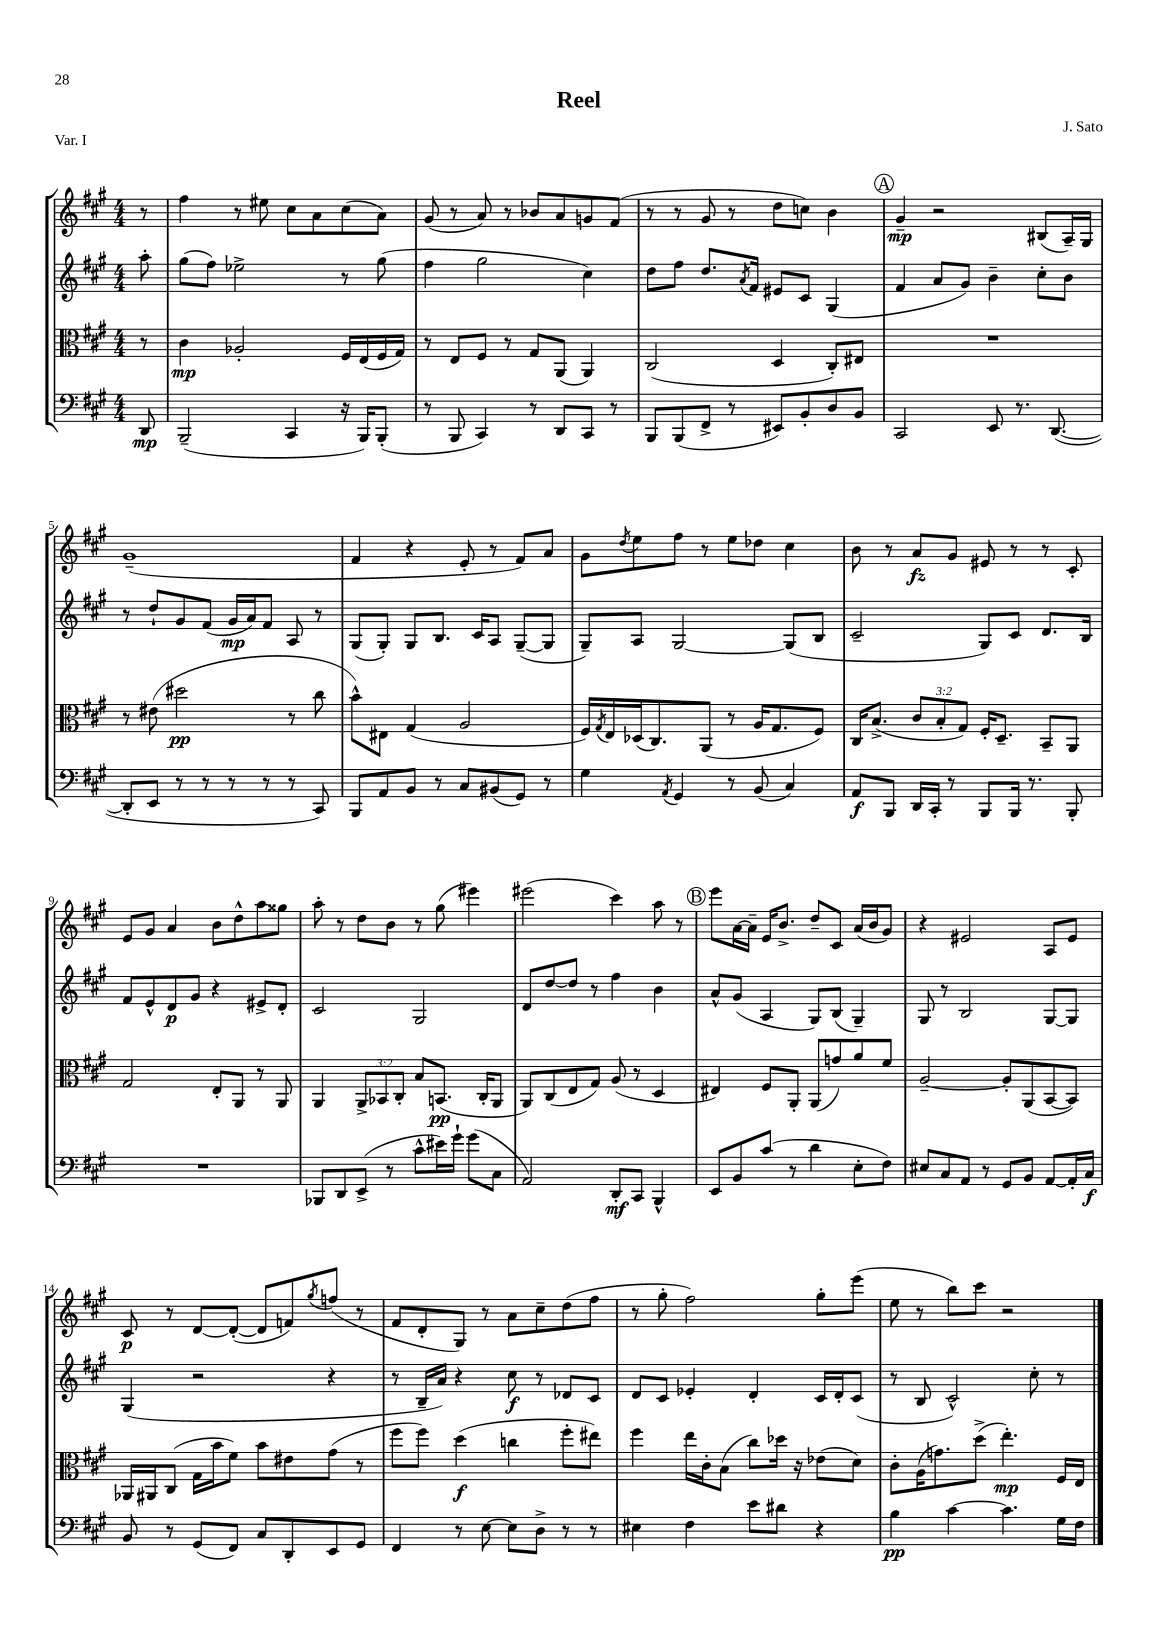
\header { title = "Reel" composer = "J. Sato" piece = "Var. I" }
<<
\new StaffGroup <<
\new Staff = "s0" {
    \clef treble \key a \major \numericTimeSignature \time 4/4 \partial 8
    r8 |
    fis''4 r8 eis''8 cis''8 a'8 cis''8( a'8) |
    gis'8( r8 a'8) r8 bes'8 a'8 g'8 fis'8( |
    r8 r8 gis'8 r8 d''8 c''8) b'4 |
    \mark \markup { \circle "A" } gis'4--\mp r2 bis8( a16--) gis16 |
    gis'1--( |
    fis'4 r4 e'8-. r8 fis'8) a'8 |
    gis'8 \acciaccatura { d''8 } e''8 fis''8 r8 e''8 des''8 cis''4 |
    b'8 r8 a'8\fz gis'8 eis'8 r8 r8 cis'8-. |
    e'8 gis'8 a'4 b'8 d''8-^ a''8 gisis''8 |
    a''8-. r8 d''8 b'8 r8 gis''8( eis'''4) |
    eis'''2( cis'''4) a''8 r8 |
    \mark \markup { \circle "B" } e'''8 a'16~ a'16-- e'16 b'8.-> d''8-- cis'8 a'16( b'16 gis'8) |
    r4 eis'2 a8 eis'8 |
    cis'8\p r8 d'8~ d'8~-.( d'8 f'8) \acciaccatura { gis''8 } f''8( r8 |
    fis'8 d'8-. gis8) r8 a'8 cis''8-- d''8( fis''8 |
    r8 gis''8-. fis''2) gis''8-. e'''8( |
    e''8 r8 b''8) cis'''8 r2 \bar "|." |
}
\new Staff = "s1" {
    \clef treble \key a \major \numericTimeSignature \time 4/4 \partial 8
    a''8-. |
    gis''8( fis''8) ees''2-> r8 gis''8( |
    fis''4 gis''2 cis''4) |
    d''8 fis''8 d''8. \acciaccatura { a'8 } fis'16 eis'8 cis'8 gis4( |
    \mark \markup { \circle "A" } fis'4 a'8 gis'8) b'4-- cis''8-. b'8 |
    r8 d''8-! gis'8 fis'8( gis'16\mp a'16) fis'8 a8 r8 |
    gis8( gis8-.) gis8 b8. cis'16 a8 gis8~--( gis8 |
    gis8--) a8 gis2~ gis8( b8 |
    cis'2-- gis8) cis'8 d'8. b16 |
    fis'8 e'8-^ d'8\p gis'8 r4 eis'8-> d'8-. |
    cis'2 gis2 |
    d'8 d''8~ d''8 r8 fis''4 b'4 |
    \mark \markup { \circle "B" } a'8-^ gis'8( a4 gis8) b8( gis4--) |
    gis8 r8 b2 gis8~ gis8 |
    gis4( r2 r4 |
    r8 b16-- a'16) r4 cis''8\f r8 des'8 cis'8 |
    d'8 cis'8 ees'4-. d'4-. cis'16 d'16-. cis'8( |
    r8 b8 cis'2-^) cis''8-. r8 \bar "|." |
}
\new Staff = "s2" {
    \clef alto \key a \major \numericTimeSignature \time 4/4 \override Staff.TupletNumber.text = #tuplet-number::calc-fraction-text \partial 8
    r8 |
    cis'4\mp aes2-. fis16 e16( fis16 gis16) |
    r8 e8 fis8 r8 gis8 a,8( a,4) |
    cis2( d4 cis8-.) eis8 |
    \mark \markup { \circle "A" } R1 |
    r8 eis'8( dis''2\pp r8 cis''8 |
    b'8-^) eis8 gis4( a2 |
    fis16) \acciaccatura { gis8 } e16 des16( cis8.) a,8( r8 a16 gis8. fis8) |
    cis16 b8.->( \tuplet 3/2 { cis'8 b8-. gis8) } fis16-. d8.-- b,8-- a,8 |
    gis2 e8-. a,8 r8 a,8 |
    a,4 \tuplet 3/2 { a,8-> bes,8 cis8-. } b8 b,8.\pp( cis16-. a,8 |
    a,8) cis8( e8 gis8) a8( r8 d4 |
    \mark \markup { \circle "B" } eis4) fis8 a,8-. a,8( g'8) a'8 fis'8 |
    a2~-- a8-. a,8( b,8~ b,8) |
    aes,16 ais,16 cis8( gis16 b'16 fis'8) b'8 eis'8 gis'8( r8 |
    fis''8 fis''8) d''4\f( c''4 fis''8-. eis''8) |
    fis''4 e''16 cis'16-. b8( cis''8) des''16 r16 ees'8( d'8) |
    cis'8-. a16( g'8.) d''8->( e''4.-.\mp) fis16 e16 \bar "|." |
}
\new Staff = "s3" {
    \clef bass \key a \major \numericTimeSignature \time 4/4 \partial 8
    d,8\mp |
    b,,2--( cis,4 r16 b,,16) b,,8-.( |
    r8 b,,8 cis,4) r8 d,8 cis,8 r8 |
    b,,8 b,,8( fis,8-> r8 eis,8) b,8-. d8 b,8 |
    \mark \markup { \circle "A" } cis,2 e,8 r8. d,8.~( |
    d,8-. e,8 r8 r8 r8 r8 r8 cis,8) |
    b,,8 a,8 b,8 r8 cis8 bis,8( gis,8) r8 |
    gis4 \acciaccatura { a,8 } gis,4 r8 b,8( cis4) |
    a,8\f b,,8 d,16 cis,16-. r8 b,,8 b,,16 r8. b,,8-. |
    R1 |
    bes,,8 d,8 e,8->( r8 cis'8-^ eis'16) gis'16-! gis'8( cis8 |
    a,2) d,8-.\mf cis,8 b,,4-^ |
    \mark \markup { \circle "B" } e,8 b,8 cis'8( r8 d'4 e8-. fis8) |
    eis8 cis8 a,8 r8 gis,8 b,8 a,8~ a,16-. cis16\f |
    b,8 r8 gis,8( fis,8) cis8 d,8-. e,8 gis,8 |
    fis,4 r8 e8~ e8 d8-> r8 r8 |
    eis4 fis4 e'8 dis'8 r4 |
    b4\pp cis'4~ cis'4. gis16 fis16 \bar "|." |
}
>>
>>
